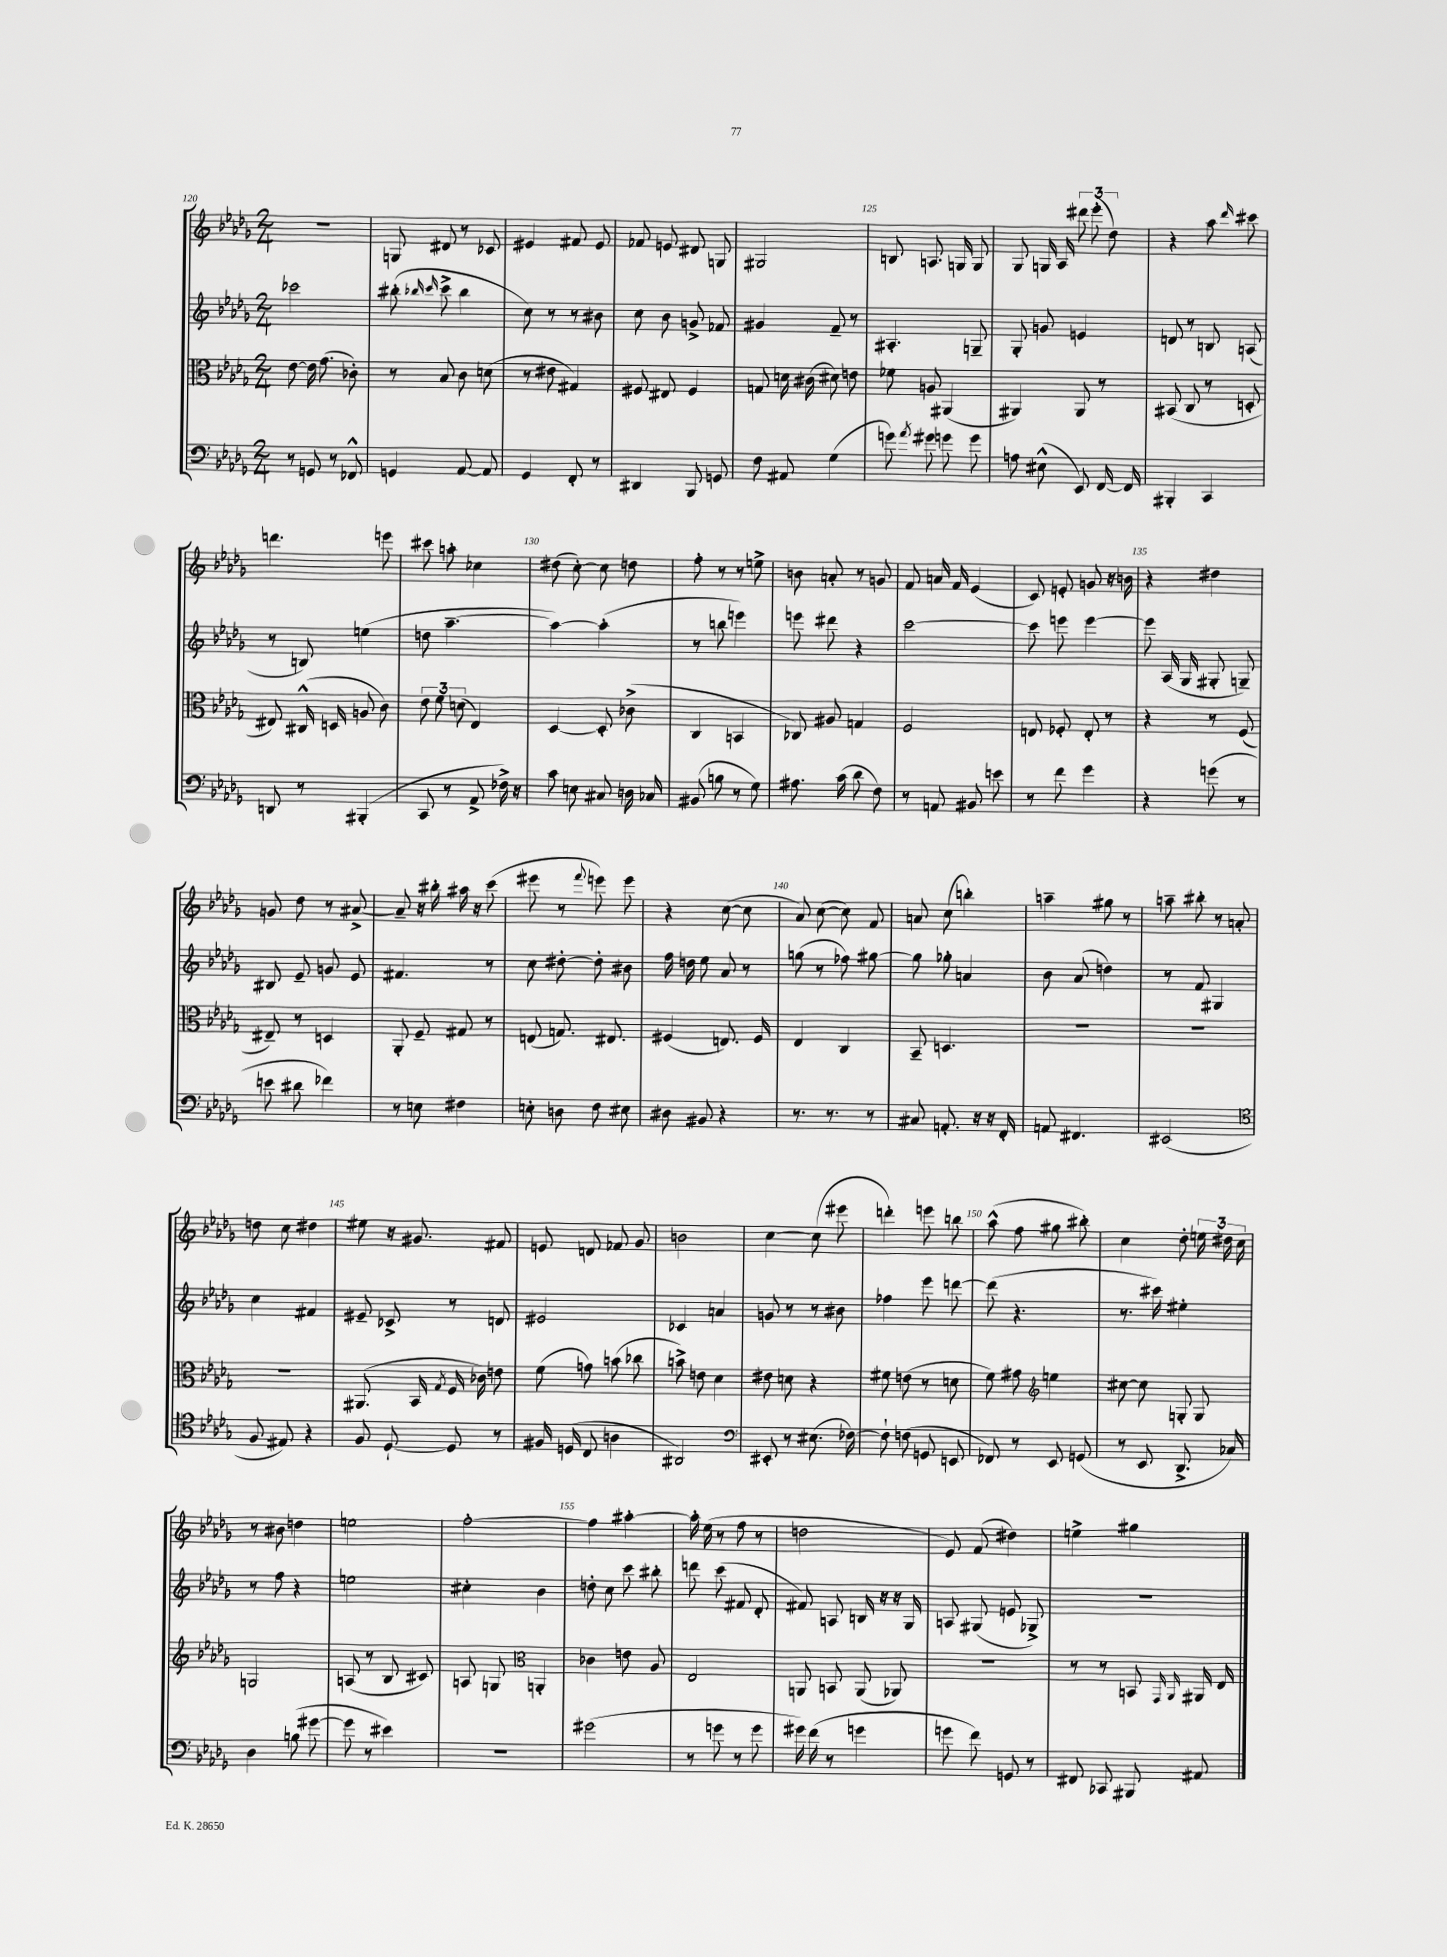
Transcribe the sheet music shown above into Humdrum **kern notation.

**kern	**kern	**kern	**kern
*part4	*part3	*part2	*part1
*staff4	*staff3	*staff2	*staff1
*clefF4	*clefC3	*clefG2	*clefG2
*k[b-e-a-d-g-]	*k[b-e-a-d-g-]	*k[b-e-a-d-g-]	*k[b-e-a-d-g-]
*M2/4	*M2/4	*M2/4	*M2/4
=120	=120	=120	=120
8r	[8e-\	2ccc-X\	2r
8GGn/	16e-\]	.	.
.	(8.g-\	.	.
8r	.	.	.
8FF-X^^/	8c-X'\)	.	.
=121	=121	=121	=121
4GGn/	8r	(8bb#X'\	8Gn/
.	.	16qqbb-X/	.
.	.	16qqccc/	.
.	8B-/	8ccc^\	8d#X/
[8AA-/	8c\	4bb-\	8r
8AA-/]	(8dn\	.	8c-X/
=122	=122	=122	=122
4GG-/	8r	8cc\)	4e#X/
.	8e#X\	8r	.
8FF'/	4G#X/)	8r	8f#X/
8r	.	8b#X\	8e#/
=123	=123	=123	=123
4DD#X/	8F#X/	8cc\	8f-X/
.	8E#X/	8b-\	8en/
8BBB-/	4F#/	8gn^/	8d#X/
8GGn/	.	8f-X/	8Gn/
=124	=124	=124	=124
8F\	8Gn/	4g#X/	2G#X/
8AA#X/	16dn\	.	.
.	(16c#X\	.	.
(4G-\	8d#X\)	8f~/	.
.	8en\	8r	.
=125	=125	=125	=125
8gn\)	8f-X\	4.A#X'/	8Bn/
8qa-/	.	.	.
8g#X\	8An/	.	8.An/
8gn\	(4AA#X/	.	.
.	.	.	16Gn/
8g\	.	8Gn~/	8G/
=126	=126	=126	=126
8An\	4AA#X/)	8G-'/	8G-/
(8E#X^^\	.	8gn/	16Gn/
.	.	.	16A-/
8EE-/)	8AA#/	4en/	12ddd#X\
.	.	.	(12eee-'\
[16FF/	8r	.	.
.	.	.	12dd-\)
16FF/]	.	.	.
=127	=127	=127	=127
4BBB#X'/	(8BB#X/	8dn/	4r
.	8C/	8r	.
4CC/	8r	8Bn/	8aa-\
.	.	.	16qqddd-/
.	8Dn'/	(8An/	8ccc#X\
!!LO:LB:g=z
=128	=128	=128	=128
8DDn/	8E#X/)	8r	4.dddn\
8r	(16C#X^^/	8Bn/)	.
.	16Dn/	.	.
(4BBB#X'/	8An/	(4een\	.
.	8c\)	.	8eeen\
=129	=129	=129	=129
8CC/	12e-\	8ddn\	8ccc#X\
.	12f\	.	.
8r	.	[4.aa-~\	8aan'\
.	(12dn\	.	.
8AA-^/	4E-/)	.	4cc-X\
16F-X^\)	.	.	.
16r	.	.	.
=130	=130	=130	=130
8c\	[4D-/	4aa-\_)	(8dd#X\
8En\	.	.	[8cc'\)
8C#X/	8D-'/]	(4aa-'\]	8cc\]
16Dn\	(8c-X^\	.	8ddn\
16C-X/	.	.	.
=131	=131	=131	=131
(8BB#X/	4C/	8r	8ff'\
8Bn\	.	8bbn\	8r
8r	4BBn/	4eeen\)	8r
8G-\)	.	.	8een^\
=132	=132	=132	=132
8.A#X\	8C-X/)	8eeen\	8bn\
.	8A#X/	8ddd#X\	8an'/
(16c\	.	.	.
8d-\	4Gn/	4r	8r
8F\)	.	.	8gn/
=133	=133	=133	=133
8r	2F/	[2ccc\	8f/
8AAn/	.	.	16an/
.	.	.	16f/
8BB#X/	.	.	(4e-/
8en\	.	.	.
=134	=134	=134	=134
8r	8En/	8ccc\]	8c/)
8f\	8F-X'/	8eeen\	8en'/
4g-\	8E'/	[4eee\	8gn/
.	8r	.	16r
.	.	.	16bn\
=135	=135	=135	=135
4r	4r	8eee\]	4r
.	.	(16A-/	.
.	.	16G-/	.
(8gn\	8r	8G#X'/	4dd#X\
8r	(8F/	8Gn~/)	.
!!LO:LB:g=z
=136	=136	=136	=136
8en\	8E#X~/)	8B#X/	8gn/
8d#X\	8r	8e-~/	8dd-\
4f-X\)	4Dn/	8gn/	8r
.	.	8e-/	[8a#X^/
=137	=137	=137	=137
8r	8AA-'/	4.f#X/	8a#~/]
8En\	8F~/	.	16r
.	.	.	16bb#X'\
4F#X\	8G#X/	.	16aa#X\
.	.	.	16r
.	8r	8r	(8ccc\
=138	=138	=138	=138
8En'\	(8En/	8cc\	8eee#X\
8Dn\	8.Gn/)	[8dd#X'\	8r
.	.	.	8qqfff/
8F\	.	8dd#'\]	8eeen\)
.	8.E#X/	.	.
8E#X\	.	8b#X\	8eee\
=139	=139	=139	=139
8D#X\	(4F#X/	16ff\	4r
.	.	16ddn\	.
8BB#X/	.	8ee-\	.
4r	8.En/)	8a-/	([8cc\
.	.	8r	8cc\]
.	16F#/	.	.
=140	=140	=140	=140
8.r	4E-/	(8ggn\	8a-/)
.	.	8r	([8cc\
8.r	.	.	.
.	4C/	8ff-X\)	8cc\])
8r	.	[8gg#X\	8f/
=141	=141	=141	=141
8C#X/	8BB-~/	8gg#\]	8an/
8.AAn'/	4.Dn/	8gg-X'\	(8cc\
.	.	4an/	4bbn'\)
16r	.	.	.
16r	.	.	.
16FF'/	.	.	.
=142	=142	=142	=142
8AAn/	2r	8b-\	4aan~\
4.FF#X/	.	(8a-/	.
.	.	4ddn\)	8gg#X\
.	.	.	8r
=143	=143	=143	=143
(2EE#X/	2r	8r	8aan~\
.	.	8f/	8bb#X'\
.	.	4G#X/	8r
.	.	.	8an'/
!!LO:LB:g=z
=144	=144	=144	=144
*clefC4	*	*	*
8F/	2r	4cc\	8ddn\
8E#X/)	.	.	8cc\
4r	.	4f#X/	4dd#X\
=145	=145	=145	=145
8F/	(8.AA#X/	8e#X~/	8ee#X\
[8D-`/	.	8c-X^/	16r
.	16BB-/	.	8.g#X/
.	8qG-/	.	.
8D-/]	16F/	8r	.
.	16c-X\)	.	.
8r	8en\	8dn/	8f#X/
=146	=146	=146	=146
16F#X/	(8f\	2e#X/	8en/
(16Dn/	.	.	.
8C/	8gn\)	.	8dn/
4An\	(8bn\	.	8f-X/
.	8cc-X\	.	8g-/
=147	=147	=147	=147
2AA#X/)	8bn^\)	4c-X/	2bn\
.	8en\	.	.
.	4d-\	4an/	.
=148	=148	=148	=148
*clefF4	*	*	*
8EE#X'/	8e#X\	8gn/	[4cc\
8r	8dn\	8r	.
(8.E#X\	4r	8r	(8cc\]
.	.	8b#X\	8eee#X\
[16F-X\)	.	.	.
=149	=149	=149	=149
8F-`\]	8f#X\	4ff-X\	4dddn'\)
(8Fn\	(8en\	.	.
8GGn/	8r	8eee-\	8eeen\
8EEn/	8dn\	[8dddn\	8bbn\
=150	=150	=150	=150
8FF-X/)	8f\)	(8ddd\]	(8aa-^^\
8r	8g#X\	4.r	8ff\
*	*clefG2	*	*
8EE-/	4een\	.	8gg#X\
(8GGn/	.	.	8bb#X'\)
=151	=151	=151	=151
8r	[8cc#X\	8.r	4cc\
8EE-/	8cc#\]	.	.
.	.	16ccc#X\)	.
8.DD-^/	8Gn'/	4ee#X'\	8dd-'\
.	8G/	.	24een\
.	.	.	24dd#X\
16C-X/)	.	.	.
.	.	.	24cc\
!!LO:LB:g=z
=152	=152	=152	=152
4D-\	2Gn/	8r	8r
.	.	8ff\	8b#X\
(8Bn\	.	4r	4ddn\
[8g#X\	.	.	.
=153	=153	=153	=153
8g#\]	(8An/	2een\	2een\
8r	8r	.	.
4e#X\)	8B-/	.	.
.	8c#X/)	.	.
=154	=154	=154	=154
2r	8An/	4cc#X'\	[2ff'\
.	8Gn/	.	.
*	*clefC3	*	*
.	4AAn'/	4b-\	.
=155	=155	=155	=155
(2g#X\	4c-X\	8ddn'\	4ff\]
.	.	8cc\	.
.	8en\	8ccc\	[4aa#X'\
.	8A-/	8bb#X'\	.
=156	=156	=156	=156
8r	2E-/	8dddn\	16aa#'\]
.	.	.	(16ee-\
8gn\	.	(8ccc\	8r
8r	.	8f#X/	8ff\
8g\	.	8d-'/	8r
=157	=157	=157	=157
16g#X\)	8AAn/	8f#X/)	2ddn\
(16f\	.	.	.
8r	8BBn/	8An/	.
4gn\	(8AA/	16Bn/	.
.	.	16r	.
.	8AA-X/)	16r	.
.	.	16G-/	.
=158	=158	=158	=158
8gn\	2r	8An/	8e-/)
8f\)	.	(8G#X/	(8f/
8GGn/	.	8en/	4dd#X\)
8r	.	8G-X^/)	.
=159	=159	=159	=159
8FF#X/	8r	2r	4een^\
8CC-X/	8r	.	.
8BBB#X/	8BBn/	.	4gg#X\
.	16qqGG-/	.	.
.	16qqAA-/	.	.
8AA#X/	16AA#X/	.	.
.	16E-/	.	.
==	==	==	==
*-	*-	*-	*-
